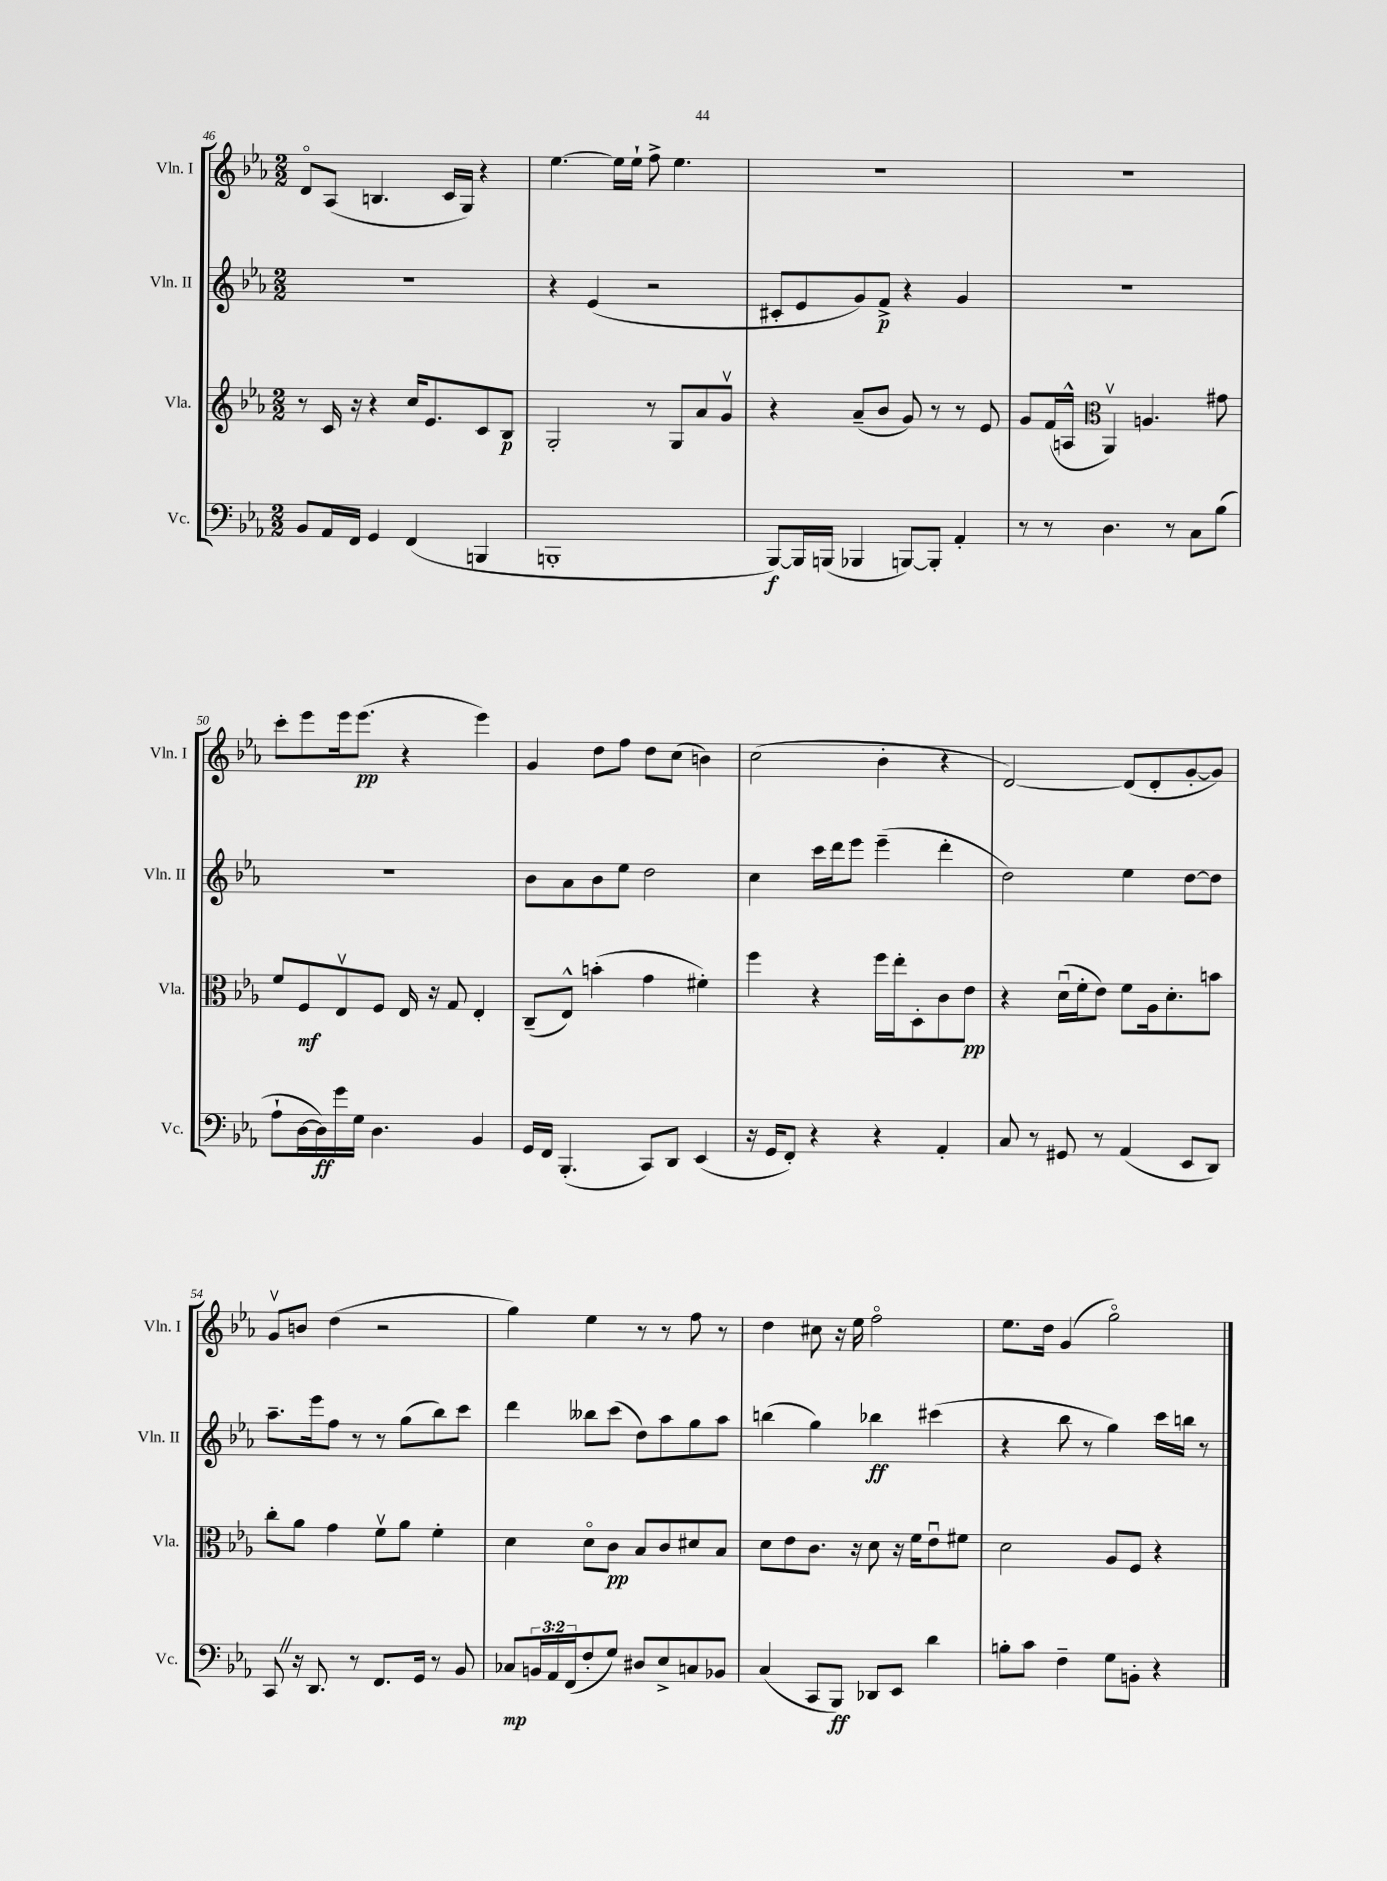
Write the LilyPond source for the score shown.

<<
\new StaffGroup <<
\new Staff = "s0" \with { instrumentName = "Vln. I" shortInstrumentName = "Vln. I" } {
    \clef treble \key ees \major \numericTimeSignature \time 2/2
    d'8\flageolet aes8( b4. c'16 g16) r4 |
    ees''4.~ ees''16 ees''16-! f''8-> ees''4. |
    R1 |
    r1 |
    c'''8-. ees'''8 ees'''16 ees'''8.\pp( r4 ees'''4) |
    g'4 d''8 f''8 d''8 c''8( b'4) |
    c''2( bes'4-. r4 |
    d'2~) d'8( d'8-. g'8~-. g'8) |
    g'8\upbow b'8 d''4( r2 |
    g''4) ees''4 r8 r8 f''8 r8 |
    d''4 cis''8 r16 ees''16 f''2\flageolet |
    ees''8. d''16 g'4( g''2\flageolet) \bar "|." |
}
\new Staff = "s1" \with { instrumentName = "Vln. II" shortInstrumentName = "Vln. II" } {
    \clef treble \key ees \major \numericTimeSignature \time 2/2
    R1 |
    r4 ees'4( r2 |
    cis'8-. ees'8 g'8) f'8->\p r4 g'4 |
    R1 |
    R1 |
    bes'8 aes'8 bes'8 ees''8 d''2 |
    c''4 c'''16 d'''16 ees'''8 ees'''4--( d'''4-. |
    d''2) ees''4 d''8~ d''8 |
    aes''8.-- ees'''16 f''8 r8 r8 g''8( bes''8) c'''8 |
    d'''4 beses''8 c'''8( d''8) aes''8 g''8 aes''8 |
    b''4( g''4) bes''4\ff cis'''4( |
    r4 bes''8 r8 g''4) c'''16 b''16 r8 \bar "|." |
}
\new Staff = "s2" \with { instrumentName = "Vla." shortInstrumentName = "Vla." } {
    \clef treble \key ees \major \numericTimeSignature \time 2/2
    r8 c'16 r16 r4 c''16 ees'8. c'8 bes8\p |
    g2-. r8 g8 aes'8 g'8\upbow |
    r4 aes'8--( bes'8 g'8) r8 r8 ees'8 |
    g'8 f'16( a16-^ \clef alto aes,4\upbow) a4. gis'8 |
    f'8 f8\mf ees8\upbow f8 ees16 r16 g8 ees4-. |
    c8--( ees8-^) b'4-.( g'4 fis'4-.) |
    f''4 r4 f''16 ees''16-. d8-. c'8 ees'8\pp |
    r4 d'16\downbow( f'16-. ees'8) f'8 aes16 d'8.-. b'8 |
    c''8-. aes'8 g'4 f'8\upbow aes'8 f'4-. |
    d'4 d'8\flageolet c'8\pp bes8 c'8 dis'8 bes8 |
    d'8 ees'8 c'8. r16 d'8 r16 f'16 ees'8\downbow fis'8 |
    d'2 aes8 f8 r4 \bar "|." |
}
\new Staff = "s3" \with { instrumentName = "Vc." shortInstrumentName = "Vc." } {
    \clef bass \key ees \major \numericTimeSignature \time 2/2 \override Staff.TupletNumber.text = #tuplet-number::calc-fraction-text
    bes,8 aes,16 f,16 g,4 f,4( b,,4 |
    b,,1-. |
    bes,,8~\f) bes,,16 b,,16( bes,,4 b,,8~) b,,8-. aes,4-. |
    r8 r8 d4. r8 c8 bes8( |
    aes8-! d16~ d16\ff) g'16 g16 d4. bes,4 |
    g,16 f,16 bes,,4.-.( c,8) d,8 ees,4( |
    r16 g,16 f,8-.) r4 r4 aes,4-. |
    c8 r8 gis,8 r8 aes,4( ees,8 d,8) |
    c,8 \once \override BreathingSign.text = \markup { \musicglyph "scripts.caesura.straight" } \breathe r16 d,8. r8 f,8. g,16 r8 bes,8 |
    ces8\mp \tuplet 3/2 { b,16 aes,16 f,16( } f8-. g8) dis8 ees8-> c8 bes,8 |
    c4( c,8 bes,,8\ff) des,8 ees,8 d'4 |
    b8-. c'8 f4-- g8 b,8-. r4 \bar "|." |
}
>>
>>
\layout { \context { \Score currentBarNumber = #46 } }
